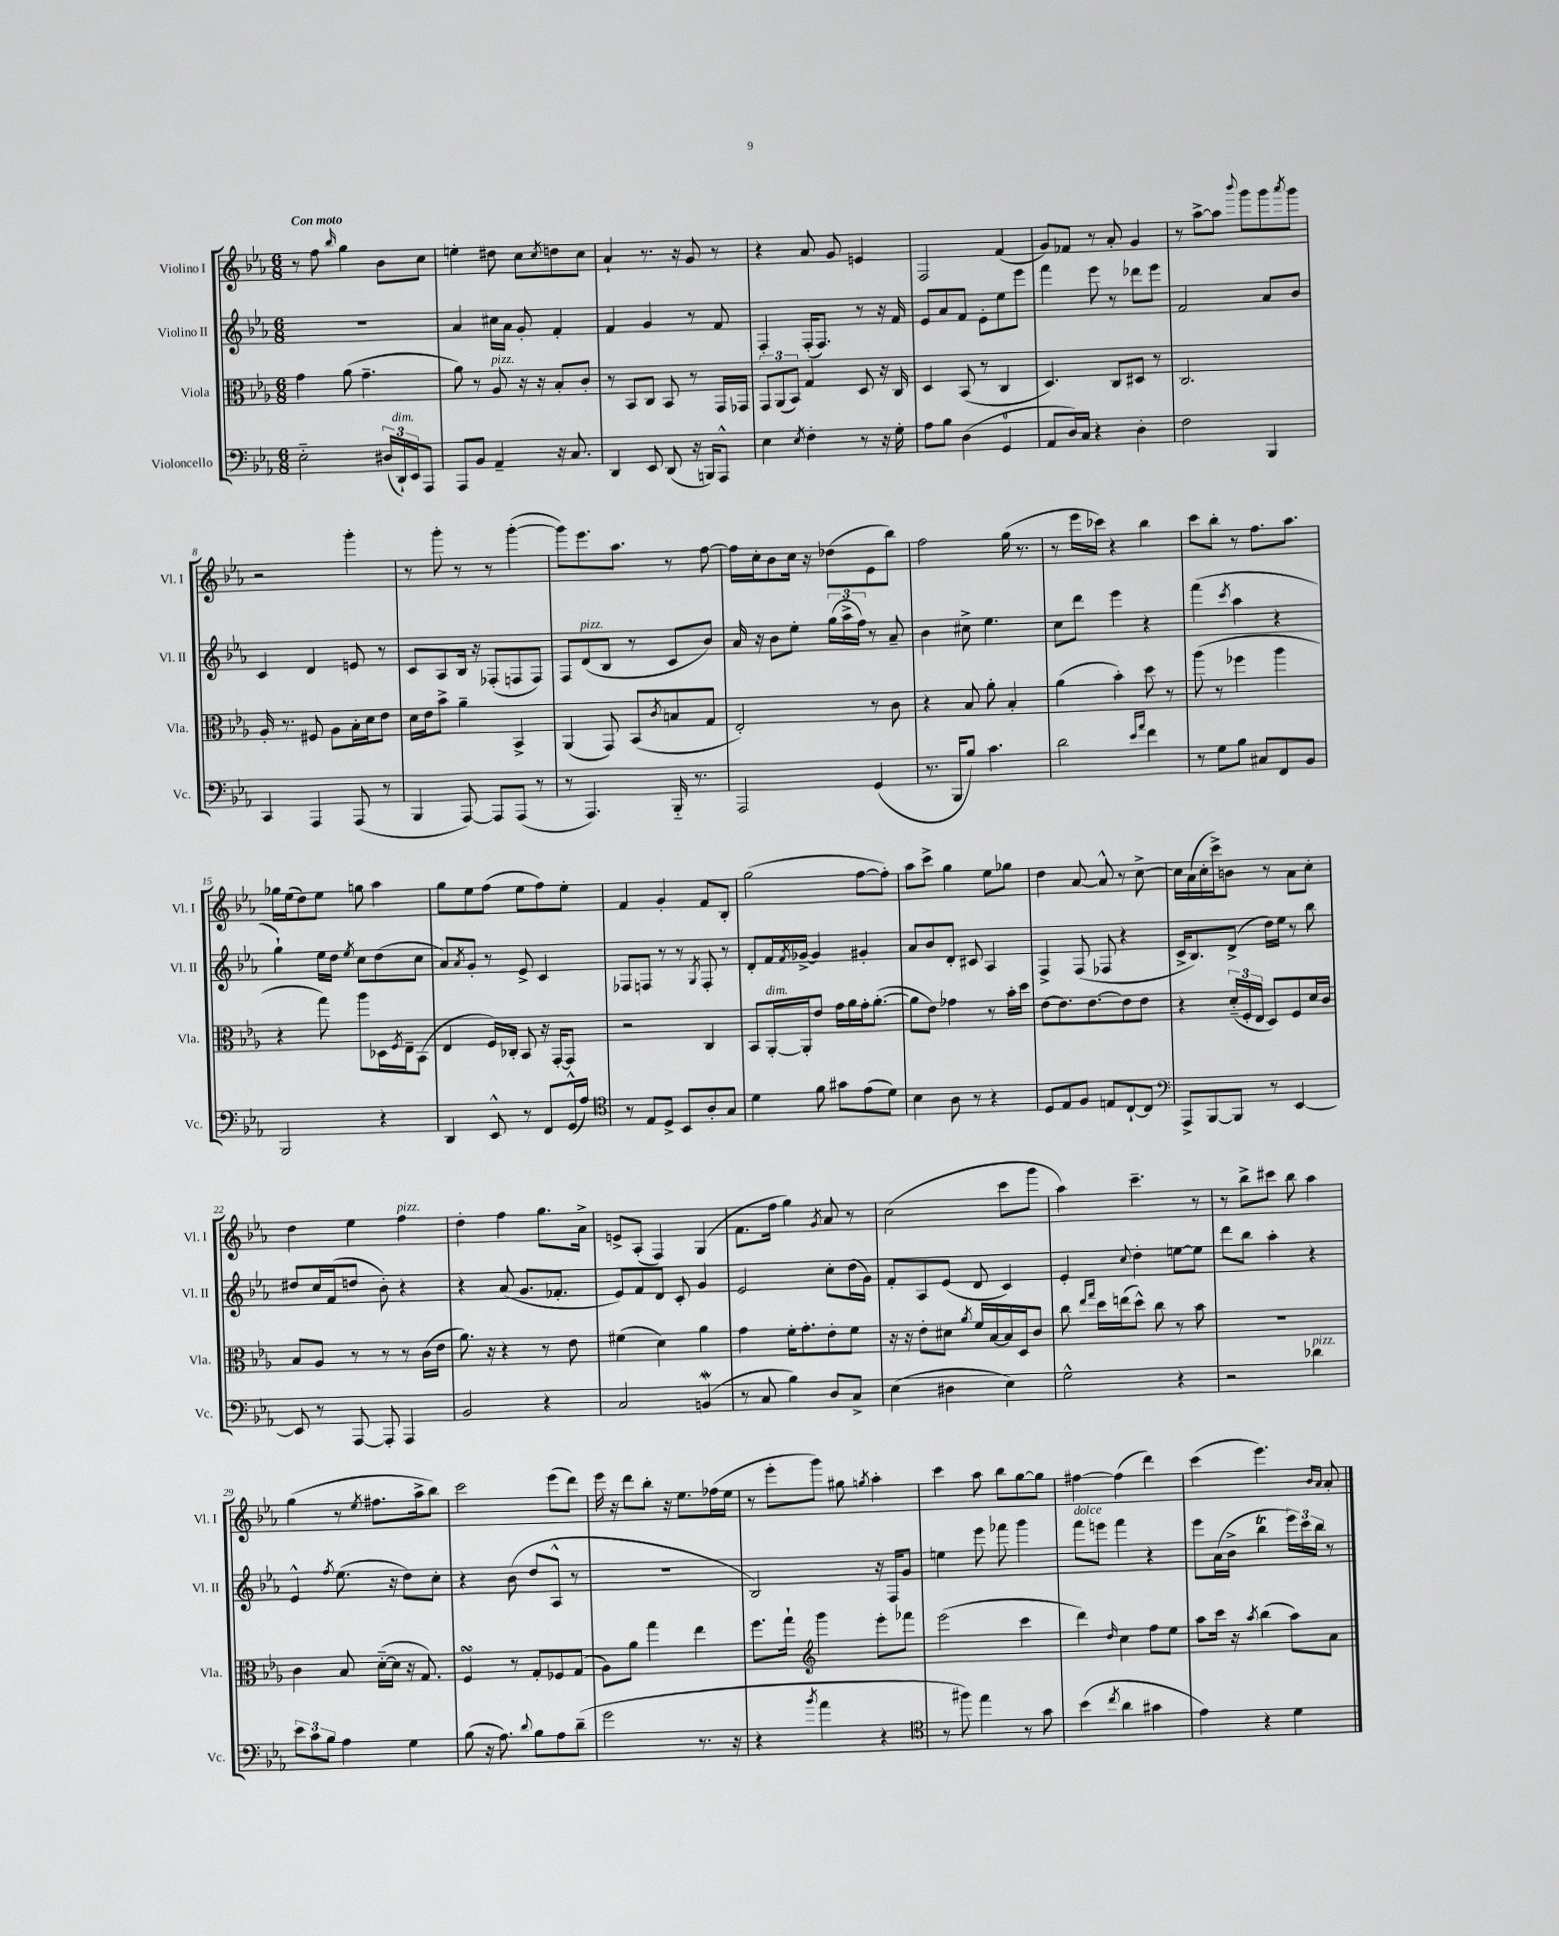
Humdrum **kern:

**kern	**kern	**kern	**kern
*staff4	*staff3	*staff2	*staff1
*clefF4	*clefC3	*clefG2	*clefG2
*k[b-e-a-]	*k[b-e-a-]	*k[b-e-a-]	*k[b-e-a-]
*M6/8	*M6/8	*M6/8	*M6/8
2E-'~	4g	2.r	8r
.	.	.	8ff
.	.	.	16qqbb-
.	(8a-	.	4gg
.	4.g~	.	.
(24D#	.	.	8b-
24DD`)	.	.	.
24EE-	.	.	.
8AAA-	.	.	8cc
=	=	=	=
8AAA-	8a-)	4a-	4ee'
8BB-	8r	.	.
4AA-~	8A-	16cc#	8dd#
.	.	16a-	.
.	16r	8g'	8cc
.	16r	.	.
.	.	.	8qcc
16r	8B-'	4f'	8dd
8.C	.	.	.
.	8c'	.	8cc
=	=	=	=
4DD	8r	4f	4a-`
.	8BB-	.	.
8EE-	8C	4g	8.r
(8DD	8BB-	.	.
.	.	.	16r
16r	8r	8r	8g
16BBB)	.	.	.
8AAA-^^	16GG	8f	8r
.	16GG-	.	.
=	=	=	=
4E-	12GG	4F'	4r
.	(12AA-	.	.
.	12BB-)	.	.
8qE-	.	.	.
4F'	4G	(16F'	8a-
.	.	8.F)	.
.	.	.	8g
8r	8D	8r	4e
16r	16r	16r	.
16G'	16C	16f	.
=	=	=	=
8A-	4D	8e-	2F
8B-	.	8a-	.
(4D	(8BB-	8f	.
.	8r	8e-'	.
4GG	4C	8ee-	(4f
.	.	8eee-	.
=	=	=	=
8AA-	4.D)	4fff	8g)
16D)	.	.	8f-
16C	.	.	.
4r	.	8eee-	8r
.	8C	8r	8a-'
4D'	8D#	8ddd-	4g
.	8r	8eee-	.
=	=	=	=
2F	2.C	2f	8r
.	.	.	[8aa-^
.	.	.	8aa-]
.	.	.	8qqbbb-
.	.	.	8ggg
4BBB-	.	8a-	8ggg
.	.	.	8qaaa-
.	.	8b-	8ggg
=	=	=	=
4CC	16A-'	4c	2r
.	8.r	.	.
4AAA-	8F#	4d	.
.	8A-	.	.
(8AAA-	16B-'	8e	4ggg'
.	16d	.	.
8r	8e-	8r	.
=	=	=	=
4BBB-	16d	8c	8r
.	16e-	.	.
.	8b-^	8A-	8ggg'
[8AAA-)	4a-~	16B-	8r
.	.	16r	.
8AAA-]	.	(8F-'	8r
(8AAA-	4BB-^	8F	([4ggg'
8r	.	8F)	.
=	=	=	=
8r	(4AA-	8F	8ggg])
4.AAA-)	.	(8d	8.eee-
.	8GG)	8B-	.
.	.	.	8.aa-
.	(8BB-	8r	.
.	8qc	.	.
16BBB-'~	8B	8c	8r
8.r	.	.	.
.	8G	8b-)	[8ff
=	=	=	=
2AAA-	2E-')	16a-	16ff]
.	.	16r	16cc'
.	.	8b-	8b-
.	.	8ee-'	16cc
.	.	.	16r
.	.	(24gg	(8dd-
.	.	24aa-^	.
.	.	24ff)	.
(4GG	8r	8r	8e-
.	8c	8a-~	8bb-)
=	=	=	=
8.r	4r	4b-	2ff
16BBB-	.	.	.
8B-)	8B-	8cc#^	.
4.c	8a-'	4.ee-	.
.	4B-'	.	(16gg
.	.	.	8.r
=	=	=	=
2d	(4a-	8cc	8r
.	.	8ddd	16eee-
.	.	.	16ccc-)
.	4b-')	4eee-	4r
16qqe-	.	.	.
16qqa-	.	.	.
4f	8dd	4r	4bb-
.	8r	.	.
=	=	=	=
8r	(8aa-	(4fff	8ccc
8G	8r	.	8bb-'
.	.	8qccc	.
8B-	4ff-	4aa-	8r
8C#	.	.	8.ff
8FF	4aa-	4r	.
.	.	.	8.aa-
8BB-	.	.	.
=	=	=	=
2BBB-	4r	4gg`)	16gg-
.	.	.	(16ee-
.	.	.	8dd)
.	8gg)	16ee-	8ee-
.	.	16dd	.
.	.	8qee-	.
.	8aa-	8cc	8gg
4r	16D-	(8dd	4aa-
.	8qF	.	.
.	16E-~	.	.
.	(8BB-	8cc	.
=	=	=	=
4DD	4E-	8a-)	8gg
.	.	8qa-	.
.	.	8g'	8ee-
8EE-^^	16F)	8r	(8ff
.	16C-'	.	.
8r	8BB-	8e-^	8ee-
8FF	16r	4c	8ff)
.	[16GG'	.	.
(16GG^^	8GG]	.	8ee-'
16A-)	.	.	.
=	=	=	=
*clefC4	*	*	*
8r	2r	8F-	4f
8E-	.	8F	.
8D^	.	8r	4g'
8BB-	.	8r	.
.	.	8qG	.
8A-'	4C	8F'	8f
8G	.	8r	8B-'
=	=	=	=
4d	8BB-	8d'	(2gg
.	[16AA-'	16f	.
.	.	8qf	.
.	16AA-']	[16g-^	.
8f	8e-	4g-]	.
8g#	16g	.	.
.	16a-	.	.
(8e-	16g'	4g#'	[8ff
.	([8.a-'	.	.
8d)	.	.	8ff'])
=	=	=	=
4B-	8a-]	8a-	8aa-
.	8e-)	8b-	8ccc^
8A-	4g-	8d'	4gg
8r	.	8c#	.
4r	8r	4A-	8ee-
.	16b-'	.	8gg-
.	16dd	.	.
=	=	=	=
8D	[8e-	4F^	4dd
8E-	8.e-]	.	.
8F	.	(8F	[8a-
.	[8.e-	.	.
8E	.	8F-	8a-^^]
[8C`	8e-]	4r	8r
8C]	8e-	.	[8cc^
=	=	=	=
*clefF4	*	*	*
8AAA-^	4r	16c^	16cc]
.	.	8.B-)	(16a-
[8BBB-	.	.	16cc'
.	.	.	16ccc^)
8BBB-]	(24d'~	(8d^	8b
.	24F'	.	.
.	24E-	.	.
8r	8D)	16dd)	8r
.	.	16ee-	.
[4EE-	8F	8r	8a-
.	16d	8bb-	8cc'
.	16c	.	.
=	=	=	=
8EE-]	8B-	8dd#	4dd
8r	8A-	16cc	.
.	.	(16f	.
[8AAA-	8r	8dd	4ee-
8AAA-']	8r	8b-')	.
4AAA-	8r	4r	4ff
.	(16c	.	.
.	16e-	.	.
=	=	=	=
2BB-	8.a-)	4r	4dd'
.	16r	.	.
.	4r	(8a-	4ff
.	.	8.g	.
4r	8r	.	8.gg
.	.	8.f-'	.
.	8e-	.	.
.	.	.	16a-^
=	=	=	=
2C	(4f#	8e-)	8e^
.	.	8f	(8A-'
.	4d)	8d	4F)
.	.	8c'	.
(4BB	4a-	4g	(4G
=	=	=	=
8r	4g	2e-	8.f
8C	.	.	.
.	.	.	16ff
4B-)	16f'	.	4gg)
.	8.g'	.	.
.	.	.	8qg
8D	8e-'	8cc'	8a-
8C^	8f	(16dd	8r
.	.	16g)	.
=	=	=	=
(4E-	16r	8f'	(2cc
.	16r	.	.
.	8e-'	8A-	.
4D#	8d#	(8e-	.
.	8qa-	.	.
.	16f	8d	.
.	[16B-	.	.
4E-)	16B-]	4c)	8ccc
.	16D	.	.
.	8c	.	8ggg
=	=	=	=
2G^^	8cc	4e-'	4aa-)
.	16qqee-	.	.
.	16qqgg	.	.
.	16dd	.	.
.	(16ee	.	.
.	.	8qqcc	.
.	8dd^^)	4dd'	4.ccc~
.	8cc	.	.
4r	8r	[8ee	.
.	8b-	8ee]	8r
=	=	=	=
2r	2.r	8ddd	8r
.	.	8bb-	8bb-^
.	.	4aa-'	8ccc#
.	.	.	8bb-
4d-	.	4r	4aa-
=	=	=	=
12e-	4c	4e-^^	(4gg
12c	.	.	.
12B-	.	.	.
.	.	8qff	.
4A-	8B-	(8.ee-	8r
.	.	.	8qee-
.	([16d'~	.	8.ff#
.	16d]	16r	.
4G	16r	8dd)	.
.	8.G)	.	16aa-^
.	.	8cc'	8bb-)
=	=	=	=
(8B-	4F	4r	2ccc
16r	.	.	.
8.A-)	.	.	.
.	8r	(8b-	.
8qqd	.	.	.
8B-	8G'	8dd	.
8A-	8F-	8A-^^	(8eee-
(8d~	(8G	8r	8ddd)
=	=	=	=
2g	8A-)	2.r	16eee-
.	.	.	16r
.	8a-	.	8ddd
.	4gg	.	8bb-'
.	.	.	16r
.	.	.	8.ee-
8.r	4ee-	.	.
.	.	.	(16ff-
16r	.	.	16ee-
=	=	=	=
4r	8.ff	2B-)	8r
.	.	.	8eee-'
.	16gg`	.	.
*	*clefG2	*	*
8qb-	.	.	.
4a-	4ggg	.	8ggg)
.	.	.	8gg#
.	.	.	8qgg
4r	8eee-'	16r	4aa-'
.	.	16F	.
.	8fff-	8g	.
=	=	=	=
*clefC4	*	*	*
8r	(2eee-	4ee	4ccc
8ff#)	.	.	.
4ee-	.	8eee-	8aa-
.	.	8fff-	8bb-
8r	4ccc	4ggg	[8gg
8g	.	.	8gg]
=	=	=	=
(4b-	4ddd)	8fff	[4ff#
.	.	8eee	.
8qcc	16qqdd	.	.
4a-	4cc	4fff	(4ff#]
4g#	8ff	4r	4ddd)
.	8ee-	.	.
=	=	=	=
4e-)	8aa-	8eee-	(4ccc
.	16ccc	(16a-	.
.	16r	16b-^	.
.	8qaa-	.	.
4r	(4bb-	4bb-	4.eee-)
4d	8aa-)	24eee-)	.
.	.	24ccc	.
.	.	24bb-	.
.	.	.	16qqb-
.	.	.	16qqa-
.	8a-	8r	8a-'
==	==	==	==
*-	*-	*-	*-
